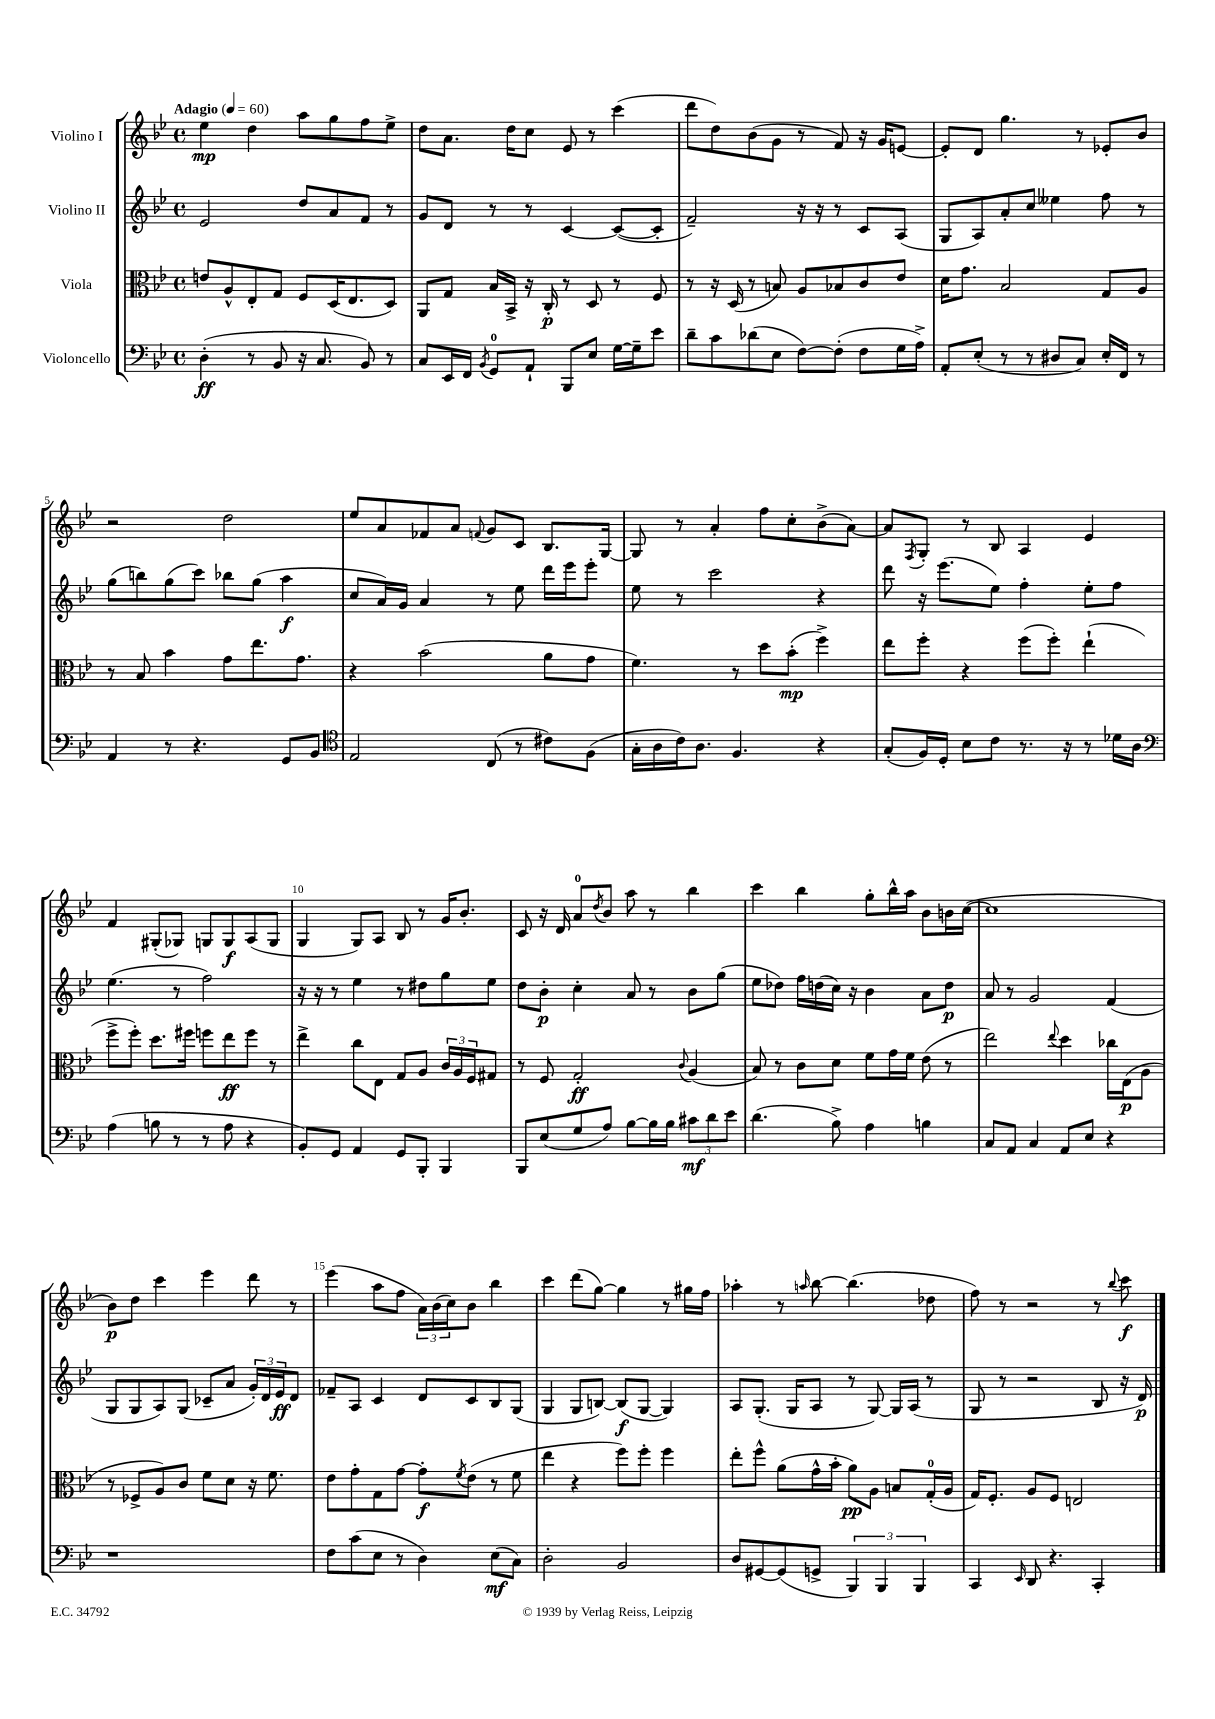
<<
\new StaffGroup <<
\new Staff = "s0" \with { instrumentName = "Violino I" } {
    \clef treble \key bes \major \defaultTimeSignature \time 4/4 \tempo "Adagio" 4 = 60
    ees''4\mp d''4 a''8 g''8 f''8 ees''8-> |
    d''8 a'8. d''16 c''8 ees'8 r8 c'''4( |
    d'''8 d''8) bes'8( g'8 r8 f'8) r16 g'16 e'8~ |
    e'8-. d'8 g''4. r8 ees'8-. bes'8 |
    r2 d''2 |
    ees''8 a'8 fes'8 a'8 \appoggiatura { f'8 } g'8 c'8 bes8. g16~ |
    g8 r8 a'4-. f''8 c''8-. bes'8->( a'8~) |
    a'8 \acciaccatura { f8 } g8-. r8 bes8 a4 ees'4 |
    f'4 gis8-.( ges8) g8 g8\f a8( g8 |
    g4 g8) a8 bes8 r8 g'16 bes'8.-. |
    c'8 r16 d'16 a'8-0 \acciaccatura { d''8 } bes'8 a''8 r8 bes''4 |
    c'''4 bes''4 g''8-. bes''16-^ a''16 bes'8 b'16 c''16~( |
    c''1 |
    bes'8\p) d''8 c'''4 ees'''4 d'''8 r8 |
    ees'''4( a''8 f''8 \tuplet 3/2 { a'16) bes'16( c''16) } bes'8 bes''4 |
    c'''4 d'''8( g''8~) g''4 r8 gis''16 f''16 |
    aes''4-. r8 \grace { a''16 } bes''8~ bes''4.( des''8 |
    f''8) r8 r2 r8 \appoggiatura { bes''8 } c'''8\f \bar "|." |
}
\new Staff = "s1" \with { instrumentName = "Violino II" } {
    \clef treble \key bes \major \defaultTimeSignature \time 4/4
    ees'2 d''8 a'8 f'8 r8 |
    g'8 d'8 r8 r8 c'4~ c'8~( c'8-. |
    f'2--) r16 r16 r8 c'8 a8( |
    g8 a8) a'8-. c''8 eeses''4 f''8 r8 |
    g''8( b''8) g''8( c'''8) bes''8 g''8( a''4\f |
    c''8 a'16) g'16 a'4 r8 ees''8 d'''16 ees'''16 ees'''8-. |
    ees''8 r8 c'''2 r4 |
    d'''8 r16 ees'''8.( ees''8) f''4-. ees''8-. f''8 |
    ees''4.( r8 f''2) |
    r16 r16 r8 ees''4 r8 dis''8 g''8 ees''8 |
    d''8 bes'8-.\p c''4-. a'8 r8 bes'8 g''8( |
    ees''8 des''8) f''16 d''16( c''16) r16 bes'4 a'8 d''8\p |
    a'8 r8 g'2 f'4( |
    g8 g8 a8) g8( ces'8-- a'8 \tuplet 3/2 { g'16-.) d'16 ees'16\ff } d'8 |
    fes'8-- a8 c'4 d'8 c'8 bes8 g8( |
    g4 g8 b8~) b8\f( g8~ g4) |
    a8 g8.-.( g16 a8 r8 g8~) g16 a16( r8 |
    g8 r8 r2 bes8 r16 d'16\p) \bar "|." |
}
\new Staff = "s2" \with { instrumentName = "Viola" } {
    \clef alto \key bes \major \defaultTimeSignature \time 4/4
    e'8 a8-^ ees8-. g8 f8 d16( ees8. d8) |
    a,8 g8 bes16 bes,16-> r16 c16-.\p r8 d8 r8 f8 |
    r8 r16 d16( r8 b8) a8 bes8 c'8 ees'8 |
    d'16 g'8. bes2 g8 a8 |
    r8 bes8 bes'4 g'8 ees''8. g'8. |
    r4 bes'2( a'8 g'8 |
    f'4.) r8 d''8 bes'8-.\mp( f''4->) |
    ees''8 f''8-. r4 f''8( f''8-.) ees''4-!( |
    f''8-> f''8-.) d''8. fis''16 f''8 ees''8\ff f''8 r8 |
    ees''4-> c''8 ees8 g8 a8 \tuplet 3/2 { c'16 a16 f16 } gis8 |
    r8 f8 g2-.\ff \appoggiatura { c'8 } a4( |
    bes8) r8 c'8 d'8 f'8 g'16 f'16 ees'8( r8 |
    ees''2) \appoggiatura { ees''8 } d''4 ces''16 ees16\p( a8 |
    r8 fes8-> a8) c'8 f'8 d'8 r16 f'8. |
    ees'8 g'8-. g8 g'8~ g'8-.\f \acciaccatura { f'8 } ees'8( r8 f'8 |
    ees''4 r4 f''8) f''8-. f''4 |
    ees''8-. f''8-^ a'8( g'16-^ bes'16-. a'8\pp) a8 b8 g16-0-.( a16 |
    g16) f8.-. a8 f8 e2 \bar "|." |
}
\new Staff = "s3" \with { instrumentName = "Violoncello" } {
    \clef bass \key bes \major \defaultTimeSignature \time 4/4
    d4-.\ff( r8 bes,8 r16 c8. bes,8) r8 |
    c8 ees,16 f,16 \acciaccatura { bes,8 } g,8-0 a,8-! bes,,8 ees8 g16~ g16-- ees'8 |
    d'8-- c'8 des'8( ees8 f8~) f8-.( f8 g16 a16->) |
    a,8-. ees8-.( r8 r8 dis8 c8) ees16-. f,16 r8 |
    a,4 r8 r4. g,8 bes,8 |
    \clef tenor ees2 c8( r8 cis'8) f8( |
    g16-. a16 c'16) a8. f4. r4 |
    g8-.( f16) d16-. bes8 c'8 r8. r16 r8 des'16 a16 |
    \clef bass a4( b8 r8 r8 a8 r4 |
    bes,8-.) g,8 a,4 g,8 bes,,8-. bes,,4 |
    bes,,8 ees8( g8 a8) bes8~ bes16 bes16 \tuplet 3/2 { cis'8\mf d'8 ees'8 } |
    d'4.( bes8->) a4 b4 |
    c8 a,8 c4 a,8 ees8 r4 |
    r1 |
    f8 c'8( ees8 r8 d4) ees8\mf( c8) |
    d2-. bes,2 |
    d8 gis,8~ gis,8( g,8-> \tuplet 3/2 { bes,,4) bes,,4 bes,,4 } |
    c,4 \grace { ees,16 } d,8 r4. c,4-. \bar "|." |
}
>>
>>
\layout { \context { \Score \override BarNumber.break-visibility = ##(#f #t #t) barNumberVisibility = #(every-nth-bar-number-visible 5) } }
